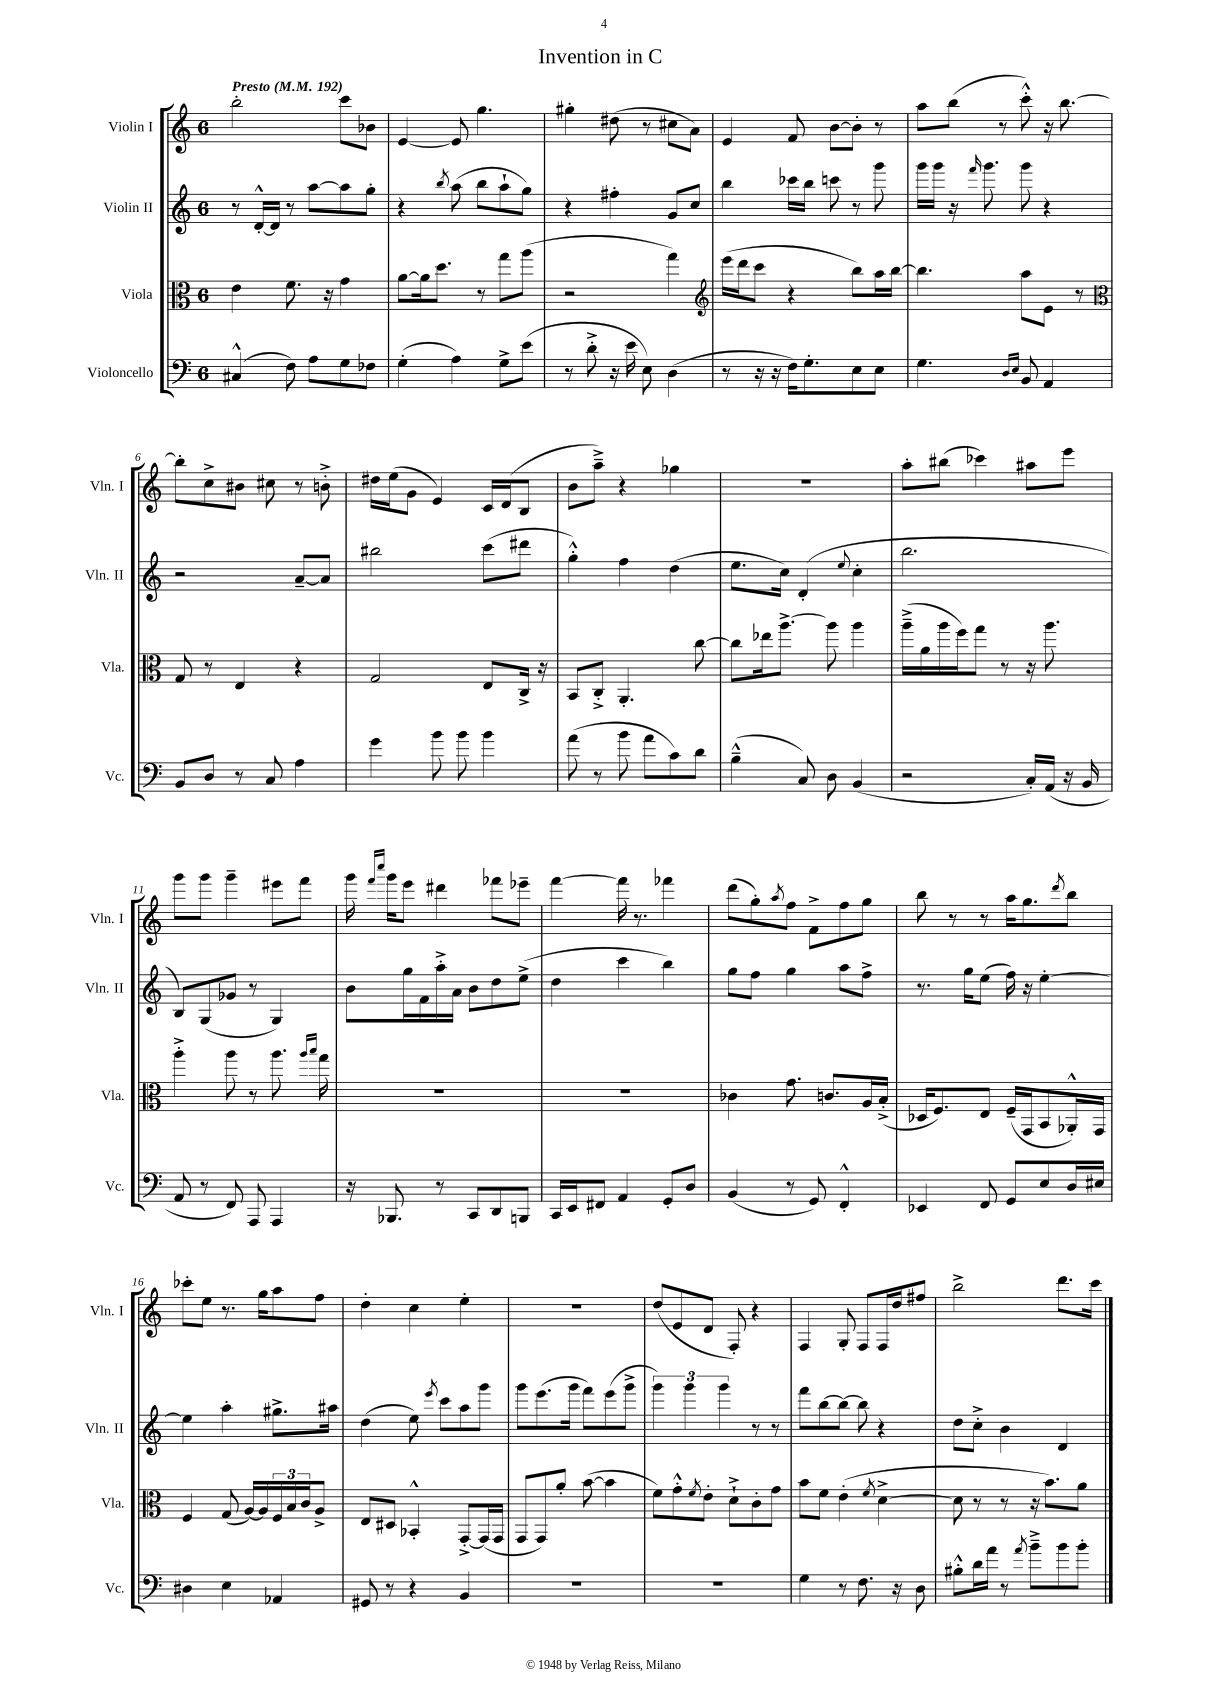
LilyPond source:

\header { title = "Invention in C" }
<<
\new StaffGroup <<
\new Staff = "s0" \with { instrumentName = "Violin I" shortInstrumentName = "Vln. I" } {
    \clef treble \key c \major \once \override Staff.TimeSignature.style = #'single-digit \time 6/8 \tempo "Presto" 4 = 192
    b''2-. c'''8 bes'8 |
    e'4~ e'8 g''4. |
    gis''4-. dis''8( r8 cis''8 a'8) |
    e'4 f'8 b'8~ b'8-. r8 |
    a''8 b''8( r8 c'''8-.-^) r16 b''8.~ |
    b''8-. c''8-> bis'8 cis''8 r8 b'8-.-> |
    dis''16 e''16( g'8 e'4) c'16 d'16( b8 |
    b'8 a''8--->) r4 ges''4 |
    R2. |
    a''8-. bis''8( ces'''4) ais''8 e'''8 |
    g'''8 g'''8 g'''4-- eis'''8 f'''8 |
    g'''16 \grace { f'''16 c''''16 } g'''16 e'''8 dis'''4 fes'''8 ees'''8-- |
    f'''4~ f'''16 r8. fes'''4 |
    d'''8( g''8-.) \acciaccatura { a''8 } f''8 f'8-> f''8 g''8 |
    b''8 r8 r8 a''16 g''8. \acciaccatura { d'''8 } b''8 |
    ces'''8-. e''8 r8. g''16 a''8 f''8 |
    d''4-. c''4 e''4-. |
    R2. |
    d''8( e'8 d'8 f8-.) r4 |
    f4 g8-. f8 f16 d''16 fis''8 |
    b''2-> d'''8. c'''16 \bar "|." |
}
\new Staff = "s1" \with { instrumentName = "Violin II" shortInstrumentName = "Vln. II" } {
    \clef treble \key c \major \once \override Staff.TimeSignature.style = #'single-digit \time 6/8
    r8 d'16~-.-^ d'16 r8 a''8~ a''8 g''8-. |
    r4 \acciaccatura { b''8 } a''8( b''8 a''8-! g''8) |
    r4 fis''4-. g'8 c''8 |
    b''4 ces'''16 b''16 c'''8 r8 g'''8 |
    g'''16 g'''16 r16 \grace { f'''16 } g'''8. g'''8 r4 |
    r2 a'8~-- a'8 |
    bis''2 c'''8( dis'''8 |
    g''4-.-^) f''4 d''4( |
    e''8. c''16) d'4-.( \appoggiatura { e''8 } c''4-. |
    b''2. |
    b8) g8( ges'8 r8 g4) |
    b'8 g''16 f'16 a''16-.-> a'16 b'8 d''8 e''8->( |
    d''4 c'''4 b''4) |
    g''8 f''8 g''4 a''8 f''8-> |
    r8. g''16 e''8( f''16) r16 e''4~-. |
    e''4 a''4-. gis''8.-> ais''16 |
    d''4( e''8) \acciaccatura { e'''8 } c'''8 a''8 g'''8 |
    g'''8 e'''8.( g'''16 f'''8) e'''8( g'''8-> |
    \tuplet 3/2 { g'''4) g'''4 g'''4 } r8 r8 |
    f'''8 b''8~ b''8~ b''8 r4 |
    d''8 c''8-.-> b'4 d'4 \bar "|." |
}
\new Staff = "s2" \with { instrumentName = "Viola" shortInstrumentName = "Vla." } {
    \clef alto \key c \major \once \override Staff.TimeSignature.style = #'single-digit \time 6/8
    e'4 f'8. r16 g'4 |
    a'8~ a'16 d''8. r8 g''8 a''8( |
    r2 g''4) |
    \clef treble e'''16( d'''16 c'''8 r4 b''8) a''16 b''16~ |
    b''4. a''8 e'8 r8 |
    \clef alto g8 r8 e4 r4 |
    g2 e8 c16-> r16 |
    b,8 c8-.-> a,4.-. c''8~ |
    c''8 ees''16 a''8.~-> a''8 a''4 |
    a''16--->( a'16 a''16 f''16) g''8 r8 r16 a''8. |
    a''4-.-> a''8 r8 a''8. \grace { a''16 b''16 } g''16 |
    R2. |
    R2. |
    ces'4 g'8. c'8. a16 b16-.->( |
    des16 f8.) e8 f16--( g,16 b,8 aes,16-.-^) g,16 |
    f4 g8( a16~) a16 \tuplet 3/2 { f16 b16 c'16 } a8-> |
    e8 dis8 bes,4-.-^ g,8~-.-> g,16( g,16 |
    g,8 g,8) a'8-. b'8~( b'4 |
    f'8) g'8-.-^ \acciaccatura { f'8 } e'8-. d'8-!-> c'8-. g'8 |
    b'8 f'8 e'4-.( \acciaccatura { f'8 } d'4~-> |
    d'8 r8 r8 r16 b'8.) a'8 \bar "|." |
}
\new Staff = "s3" \with { instrumentName = "Violoncello" shortInstrumentName = "Vc." } {
    \clef bass \key c \major \once \override Staff.TimeSignature.style = #'single-digit \time 6/8
    cis4-^( f8) a8 g8 fes8 |
    g4-.( a4) g8-> e'8( |
    r8 d'8-.-> r16 e'16 e8) d4( |
    r8 r16 r16 f16) g8.-. e8 e8 |
    g4. \grace { d16 e16 } b,8 a,4 |
    b,8 d8 r8 c8 a4 |
    g'4 b'8 b'8 b'4 |
    a'8( r8 b'8 a'8 c'8) d'8 |
    b4---^( c8) d8 b,4( |
    r2 c16-.) a,16( r16 b,16 |
    a,8 r8 f,8) a,,8 a,,4 |
    r16 bes,,8. r8 c,8 d,8 b,,8 |
    c,16 e,16 fis,8 a,4 g,8-. d8 |
    b,4( r8 g,8) f,4-.-^ |
    ees,4 f,8 g,8 e8 d16 eis16 |
    dis4 e4 aes,4 |
    gis,8 r8 r4 b,4 |
    R2. |
    R2. |
    g4 r8 f8. r16 d8 |
    bis8-.-^ d'16 a'16 r8 \acciaccatura { a'8 } b'8---> b'8 b'8-. \bar "|." |
}
>>
>>
